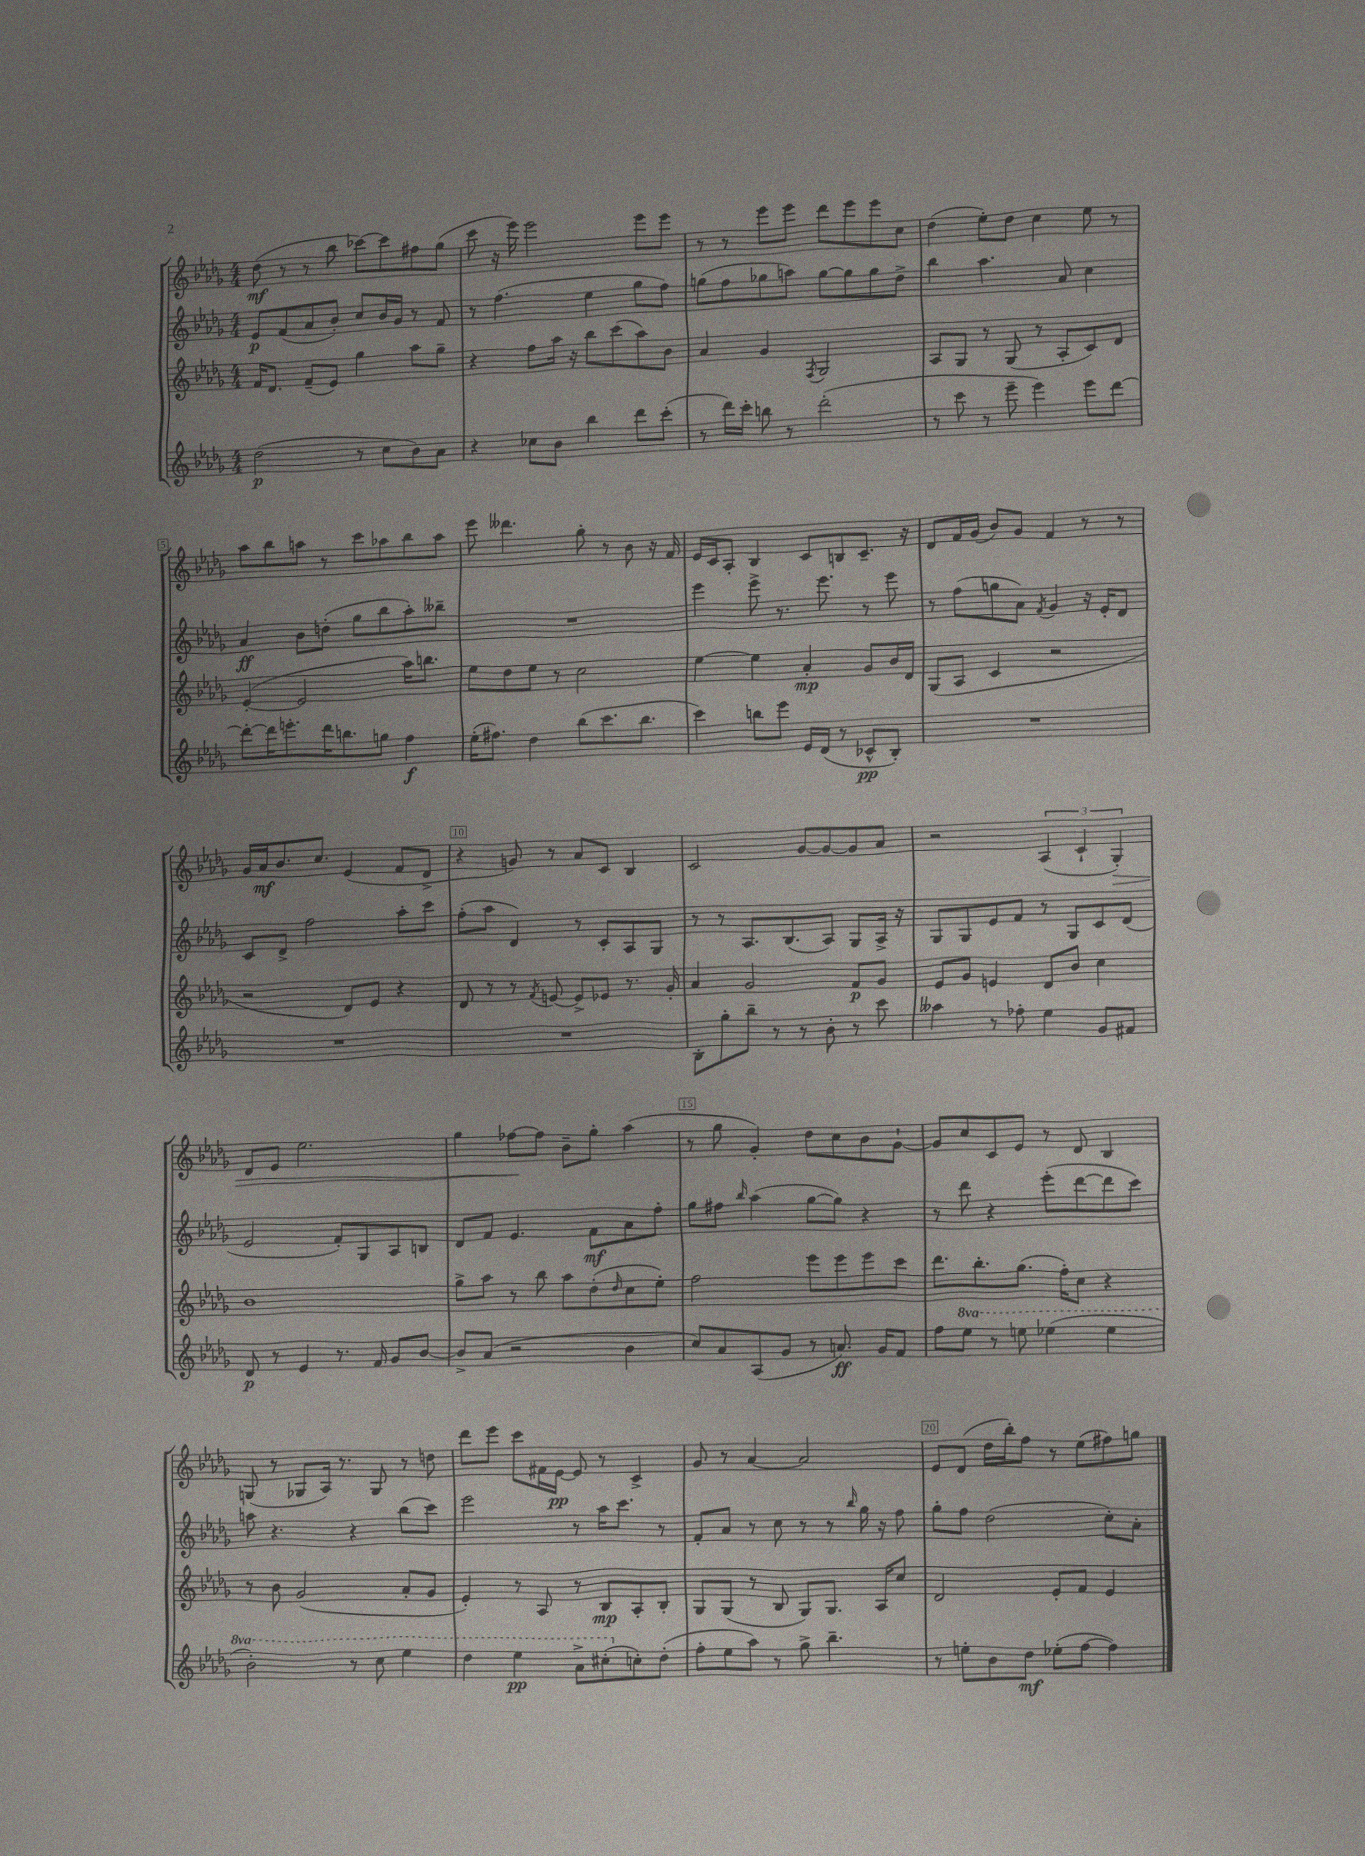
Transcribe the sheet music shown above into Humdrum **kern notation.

**kern	**kern	**kern	**kern
*staff4	*staff3	*staff2	*staff1
*clefG2	*clefG2	*clefG2	*clefG2
*k[b-e-a-d-g-]	*k[b-e-a-d-g-]	*k[b-e-a-d-g-]	*k[b-e-a-d-g-]
*M4/4	*M4/4	*M4/4	*M4/4
(2dd-	16f	8e-	(8dd-
.	8.d-	.	.
.	.	(8f	8r
.	(8f~	8a-	8r
.	8e-)	8b-')	8bb-
8r	4gg-	8cc	[8ccc-)
8cc	.	16b-	8ccc-]
.	.	16g-	.
8b-)	8aa-	8r	8ff#
8a-	8gg-~	8f	(8gg-
=	=	=	=
4r	4r	8r	8ccc
.	.	(4.ff	16r
.	.	.	16eee-)
8cc-	8ff	.	2eee-
8b-	16aa-	.	.
.	16r	.	.
4bb-	8bb-	4ee-	.
.	(8ccc	.	.
8ddd-	8aa-)	8gg-	8eee-
(8ccc'	8b-	8ff)	8eee-
=	=	=	=
8r	4a-	(8gg	8r
16ddd-)	.	8ff	8r
16ccc'	.	.	.
8bb	4g-	8gg-	8eee-
8r	.	8aa)	8eee-
.	8qF	.	.
(2ddd-'	2G-	[8gg-	8ddd-
.	.	8gg-]	8eee-
.	.	8gg-	8eee-
.	.	8dd-^	8cc
=	=	=	=
8r	8A-	4bb-	(4dd-
8ccc	8G-	.	.
8r	8r	4.aa-	8ee-')
8eee-~	(8G-	.	8dd-
4eee-)	8r	.	4cc
.	8A-'	8a-	.
8eee-	8c)	4cc	8ee-
[8ddd-	8d-	.	8r
=	=	=	=
8ddd-'_	([4e-'	4a-	8aa-
16ddd-]	.	.	8bb-
8.eee'	.	.	.
.	2e-]	8b-	8aa
16ddd-	.	(8dd'	8r
8.bb	.	.	.
.	.	8gg-	8ccc
8gg	.	8bb-	8aa-
4ff	16aa-)	8aa-')	8bb-
.	8.bb	.	.
.	.	8bb--~	8aa-
=	=	=	=
(16ee-'	8ee-	1r	8eee-
8.ff#)	.	.	.
.	8dd-	.	4.ddd--
4dd-	8ee-	.	.
.	8r	.	.
(8bb-	2cc	.	8gg-'
8.ccc	.	.	8r
.	.	.	8b-
8.bb-	.	.	.
.	.	.	16r
.	.	.	16f
=	=	=	=
4ccc)	[4ee-	4eee-	16e-
.	.	.	16c
.	.	.	8A-'
8bb	4ee-]	8eee-^	4B-
8eee-	.	8.r	.
16e-	4a-'	.	8c
(16d-	.	8.eee-	.
8r	.	.	8B
8c-^^	8g-	8r	8.c~
8B-')	16b-	8eee-	.
.	16d-	.	16r
=	=	=	=
1r	(8G-	8r	8d-
.	8A-	(8ff	16f
.	.	.	(16g-
.	4c	8gg	8b-)
.	.	8a-)	8g-
.	.	8qf	.
.	2r	4g-	4f
.	.	16r	8r
.	.	16e-'	.
.	.	8d-	8r
=	=	=	=
1r	2r	8c	16g-
.	.	.	16a-
.	.	8d-^	8.b-
.	.	2ff	.
.	.	.	8.cc
.	8d-)	.	(4e-
.	8e-	.	.
.	4r	8aa-'	8f
.	.	8ccc	8d-^
=	=	=	=
1r	8d-	(8ff'	4r
.	8r	8aa-	.
.	8r	4d-)	8g)
.	8qf	.	.
.	[8e	.	8r
.	8e^]	8r	8a-
.	8e-	8c'	8c
.	8.r	8A-	4B-
.	.	8G-	.
.	16g-'	.	.
=	=	=	=
8B-'	4a-	8r	2c
8gg-'	.	8r	.
8bb-~	2g-	8.A-	.
8r	.	.	.
.	.	(8.B-	.
8r	.	.	[8g-
8b-'	.	8A-)	8g-_
8r	8f	8G-	8g-]
8ccc	8g-	16A-^	8a-
.	.	16r	.
=	=	=	=
4aa--	8e-	8G-	2r
.	8g-	8G-	.
8r	4e	8e-	.
8ff-'	.	8f	.
4ee-	8d-	8r	(6A-
.	8b-	8G-	.
.	.	.	6c`
8g-	4cc	8c	.
.	.	.	6G-')
8f#	.	(8d-	.
=	=	=	=
8d-	1b-	2e-	8d-
8r	.	.	8e-
4e-	.	.	2.ee-
8.r	.	8f')	.
.	.	8G-	.
16f	.	.	.
8g-	.	8A-	.
[8b-	.	8B	.
=	=	=	=
8b-^]	8gg-^	8d-	4gg-
(8a-	8aa-	8f	.
2r	8r	4.e-	[8ff-
.	8bb-	.	8ff-]
.	8aa-	.	8b-~
.	(8dd-'	8f	8gg-'
.	16qqdd-	.	.
4b-	8cc	8a-	(4aa-
.	8ee-')	8ff'	.
=	=	=	=
8cc)	2ff	8gg-	8r
8a-	.	8ff#	8gg-
.	.	16qqbb-	.
(8A-	.	(4aa-	4g-')
8g-	.	.	.
8r	8eee-	[8gg-	8dd-
8.a)	8eee-	8gg-])	8cc
.	8eee-	4r	8b-
16g-	.	.	.
8f	8ccc	.	[8g-`
=	=	=	=
8ff	8.ddd-	8r	8g-]
8eee-	.	8ddd-	8cc
.	8.bb-'	.	.
8r	.	4r	8c
8eee	(8.gg-	.	8e-
(4eee-	.	(8eee-'	8r
.	16ff')	.	.
.	8cc	[8ddd-	8d-
4eee-	4r	8ddd-]	4B-
.	.	8ccc)	.
=	=	=	=
2bb-')	8r	8aa	(8G
.	8b-	4.r	8r
.	(2g-	.	8G-
.	.	.	16A-)
.	.	.	8.r
8r	.	4r	.
8ccc	.	.	8G-
4eee-	8a-'	(8bb-	8r
.	8g-	8ccc)	8dd
=	=	=	=
4ddd-	4e-')	2eee-	8ddd-
.	.	.	8eee-
4eee-	8r	.	8ccc
.	8A-	.	16f#
.	.	.	[16e-
8aa-^	8r	8r	8e-]
(8ccc#'	8B-	16aa-	8r
.	.	8.ccc	.
8cc')	8A-'	.	4c^
(8dd-'	8B-'	8r	.
=	=	=	=
8ff'	8G-	8f'	8g-
8ee-	(8G-	8a-	8r
8aa-)	8r	8r	[4a-
8r	8B-	8cc	.
8gg-^	8G-)	8r	2a-]
4.bb-~	8.G-	8r	.
.	.	16qqbb-	.
.	.	16gg-	.
.	16A-	16r	.
.	8cc	8ff	.
=	=	=	=
8r	2d-	8gg-'	8e-
8ee'	.	8ff	(8d-
8b-	.	(2dd-	16dd-
.	.	.	16bb-')
8dd-	.	.	8ff
(8ee-'	8e-'	.	8r
[8ff	8f	.	(8ee-
4ff])	4e-	8cc')	8ff#)
.	.	8a-'	8gg
==	==	==	==
*-	*-	*-	*-
